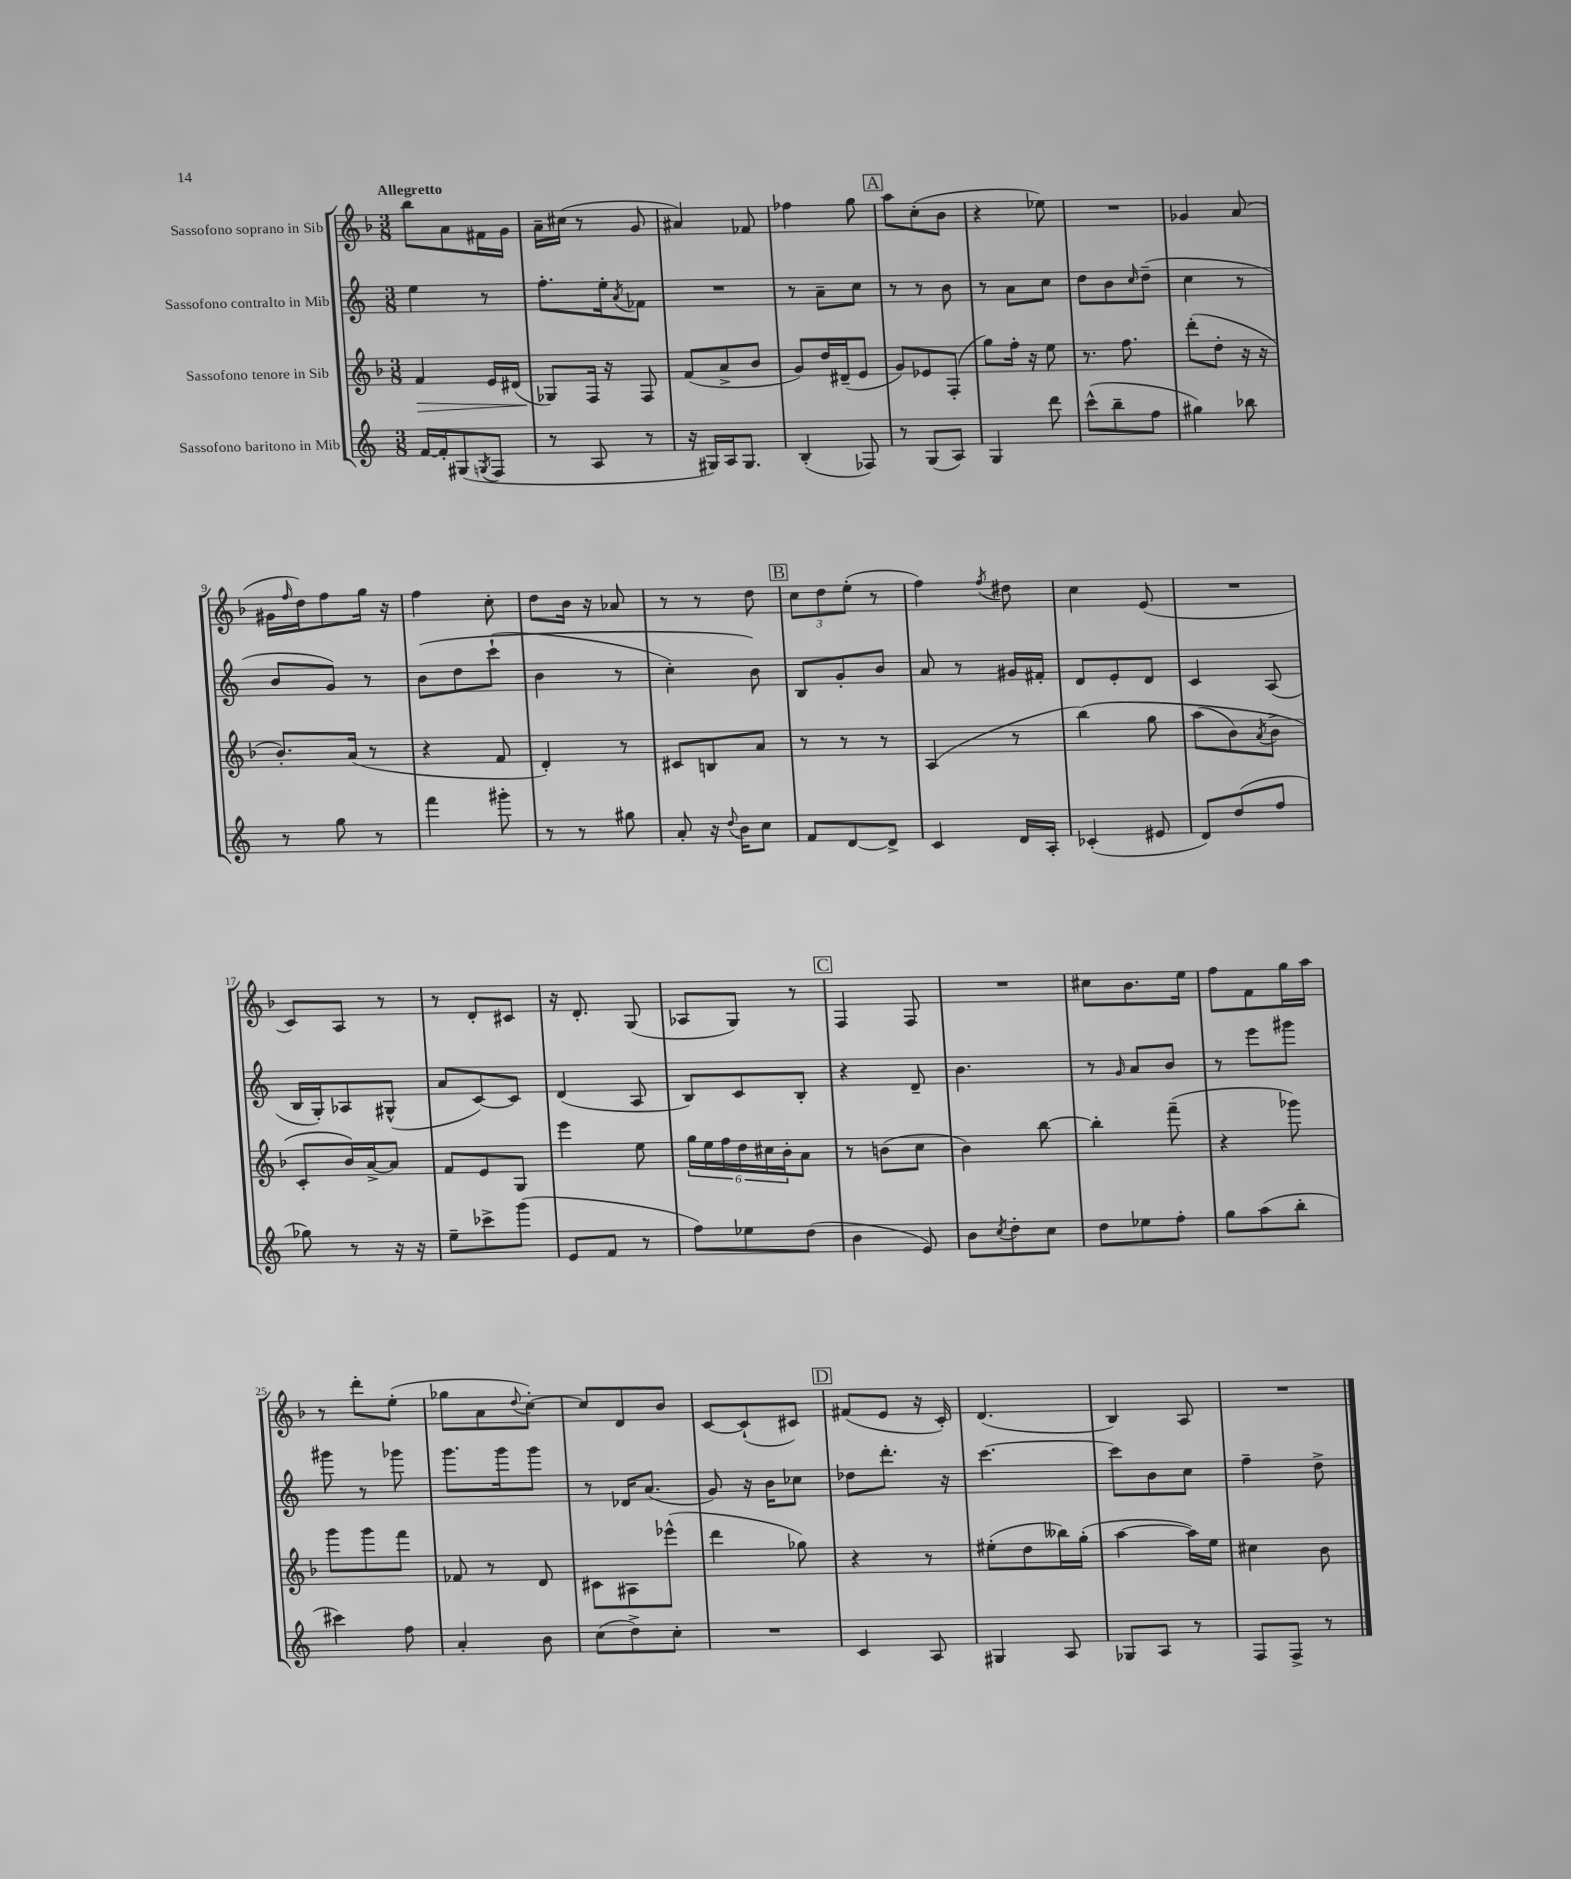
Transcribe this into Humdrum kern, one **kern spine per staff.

**kern	**kern	**dynam	**kern	**kern
*part4	*part3	*part3	*part2	*part1
*staff4	*staff3	*staff3	*staff2	*staff1
*I"Sassofono baritono in Mib	*I"Sassofono tenore in Sib	*	*I"Sassofono contralto in Mib	*I"Sassofono soprano in Sib
*clefG2	*clefG2	*	*clefG2	*clefG2
*k[]	*k[b-]	*	*k[]	*k[b-]
*M3/8	*M3/8	*	*M3/8	*M3/8
=1	=1	=1	=1	=1
!	!	!	!	!LO:TX:a:B:t=Allegretto
!	!	!LO:HP:b	!	!
[16f/LL	4f/	>	4ee\	8bb-\L
16f'/J]	.	.	.	.
(8G#X/	.	.	.	8a\
8qGn/	.	.	.	.
8F/J	16e/LL	.	8r	16f#X\L
.	(16d#X/JJ	.	.	16g\JJ
=2	=2	=2	=2	=2
8r	8G-X/L)	.	8.ff'\L	16a~\LL
.	.	.	.	(16cc#X\JJ
8A/	16F/Jk	]	.	8r
.	16r	.	16ee'\k	.
.	.	.	8qa/	.
8r	8F/	.	8f-X\J	8g/
=3	=3	=3	=3	=3
16r	(8f/L	.	4.r	4a#X/)
16G#X/LL)	.	.	.	.
16A/J	8a^/	.	.	.
8.G#/J	.	.	.	.
.	8b-/J	.	.	8f-X/
=4	=4	=4	=4	=4
(4B'/	8g/L)	.	8r	4ff-X\
.	16dd/L	.	8a~\L	.
.	(16d#X~/J	.	.	.
8F-X/)	8e/J	.	8cc\J	8gg\
!!LO:REH:place=s1:t=A
=5	=5	=5	=5	=5
8r	8g/L)	.	8r	8aa\L
(8G/L	8e-X/	.	8r	(8cc'\
8A/J)	(8F'/J	.	8b\	8b-\J
=6	=6	=6	=6	=6
4G/	8gg\L)	.	8r	4r
.	16ff'\Jk	.	8a\L	.
.	16r	.	.	.
8ddd\	8ee\	.	8cc\J	8ee-X\)
=7	=7	=7	=7	=7
(8ccc^^\L	8.r	.	8dd\L	4.r
8bb~\	.	.	8b\	.
.	8.ff\	.	.	.
.	.	.	16qqcc/	.
8ff\J	.	.	(8dd~\J	.
=8	=8	=8	=8	=8
4gg#X\)	(8ddd'\L	.	4cc\	4g-X/
.	8dd'\J	.	.	.
8bb-X\	16r	.	8r	(8a/
.	16r	.	.	.
!!LO:LB:g=z
=9	=9	=9	=9	=9
8r	8.b-'/L)	.	8b/L	16g#X\LL
.	.	.	.	16qqff/
.	.	.	.	16dd\J)
8gg\	.	.	8g/J)	8ff\
.	(16a/Jk	.	.	.
8r	8r	.	8r	16gg\Jk
.	.	.	.	16r
=10	=10	=10	=10	=10
4fff\	4r	.	(8b\L	4ff\
.	.	.	8dd\	.
8ggg#X'\	8f/	.	(8ccc`\J	8cc'\
=11	=11	=11	=11	=11
8r	4d'/)	.	4b\	8dd\L
8r	.	.	.	16b-\Jk
.	.	.	.	16r
8gg#X\	8r	.	8r	8a-X/
=12	=12	=12	=12	=12
8a'/	8c#X/L	.	4cc'\)	8r
16r	8Bn/	.	.	8r
8qqdd/	.	.	.	.
16b\KL	.	.	.	.
8cc\J	8a/J	.	8b\)	8dd\
!!LO:REH:place=s1:t=B
=13	=13	=13	=13	=13
8f/L	8r	.	8B/L	12cc\L
.	.	.	.	12dd\
[8d/	8r	.	8g'/	.
.	.	.	.	(12ee'\J
8d^/J]	8r	.	8b/J	8r
=14	=14	=14	=14	=14
4c/	(4A/	.	8a/	4ff\)
.	.	.	8r	.
.	.	.	.	8qff/
16d/LL	8r	.	16g#X/LL	8dd#X\
16A'/JJ	.	.	16f#X'/JJ	.
=15	=15	=15	=15	=15
(4c-X'/	(4bb-\)	.	8d/L	4cc\
.	.	.	8e'/	.
8e#X/	8gg\	.	8d/J	(8e/
=16	=16	=16	=16	=16
8d/L)	(8aa\L	.	4c/	4.r
(8dd/	8b-\)	.	.	.
.	8qa/	.	.	.
8ff/J	8b-^\J	.	(8A/	.
!!LO:LB:g=z
=17	=17	=17	=17	=17
8gg-X\)	8c'/L	.	16B/LL	8c/L)
.	.	.	16G'/J)	.
8r	16b-/L)	.	8A-X/	8A/J
.	[16a^/J	.	.	.
16r	8a/J]	.	(8G#X^^/J	8r
16r	.	.	.	.
=18	=18	=18	=18	=18
8ee~\L	8f/L	.	8a/L	8r
8ccc-X^\	8e/	.	[8c/)	8d'/L
(8ggg\J	8G/J	.	8c/J]	8c#X/J
=19	=19	=19	=19	=19
8e/L	4eee\	.	(4d/	16r
.	.	.	.	8.d'/
8f/J	.	.	.	.
8r	8ee\	.	8A/	(8G/
=20	=20	=20	=20	=20
8ff\L)	24gg\LL	.	8B/L)	8A-X/L
.	24ee\	.	.	.
.	24ff\	.	.	.
8ee-X\	24dd\	.	8c/	8G/J)
.	24cc#X\	.	.	.
.	24b-'\J	.	.	.
(8dd\J	8a\J	.	8B'/J	8r
!!LO:REH:place=s1:t=C
=21	=21	=21	=21	=21
4b\	8r	.	4r	4F/
.	(8bn\L	.	.	.
8e/)	8cc\J	.	8d~/	8F/
=22	=22	=22	=22	=22
8b\L	4b-\)	.	4.b\	4.r
8qcc/	.	.	.	.
8dd'\	.	.	.	.
8cc\J	[8bb-\	.	.	.
=23	=23	=23	=23	=23
8dd\L	4bb-'\]	.	8r	8cc#X\L
.	.	.	16qqg/	.
8ee-X\	.	.	8a/L	8.b-\
8ff'\J	(8fff~\	.	8b/J	.
.	.	.	.	16ee\Jk
=24	=24	=24	=24	=24
8gg\L	4r	.	8r	8ff\L
(8aa\	.	.	8eee\L	8f\
8bb'\J	8ggg-X\)	.	8ggg#X\J	16gg\L
.	.	.	.	16aa\JJ
!!LO:LB:g=z
=25	=25	=25	=25	=25
4ccc#X\)	8ggg\L	.	8ggg#X\	8r
.	8ggg\	.	8r	8ddd'\L
8ff\	8fff\J	.	8ggg-X\	(8ee'\J
=26	=26	=26	=26	=26
4a'/	8f-X/	.	8.ggg\L	8gg-X\L
.	8r	.	.	8a\
.	.	.	16ggg\k	.
.	.	.	.	8qqdd/
8b\	8d/	.	8ggg\J	[8cc'\J)
=27	=27	=27	=27	=27
(8cc\L	8c#X\L	.	8r	8cc/L]
8dd^\)	8A#X\	.	16d-X/KL	8d/
.	.	.	(8.a/J	.
8cc'\J	(8eee-X^^\J	.	.	8b-/J
=28	=28	=28	=28	=28
4.r	4ddd\	.	8g/)	[8c/L
.	.	.	16r	(8c`/]
.	.	.	16b\KL	.
.	8gg-X\)	.	8cc-X\J	8c#X/J)
!!LO:REH:place=s1:t=D
=29	=29	=29	=29	=29
4c/	4r	.	8dd-X\L	(8f#X/L
.	.	.	8.ddd'\J	8e/J
8A/	8r	.	.	16r
.	.	.	16r	16c'/)
=30	=30	=30	=30	=30
4G#X/	(8ee#X'\L	.	[4.ccc\	(4.d/
.	8dd\	.	.	.
8A/	16bb--X\L)	.	.	.
.	(16gg'\JJ	.	.	.
=31	=31	=31	=31	=31
8G-X/L	[4aa\	.	8ccc\L]	4B-/)
8A/J	.	.	8b\	.
8r	16aa\LL])	.	8cc\J	8A/
.	16ee\JJ	.	.	.
=32	=32	=32	=32	=32
8F/L	4cc#X\	.	4ff~\	4.r
8F^/J	.	.	.	.
8r	8b-\	.	8dd^\	.
==	==	==	==	==
*-	*-	*-	*-	*-
